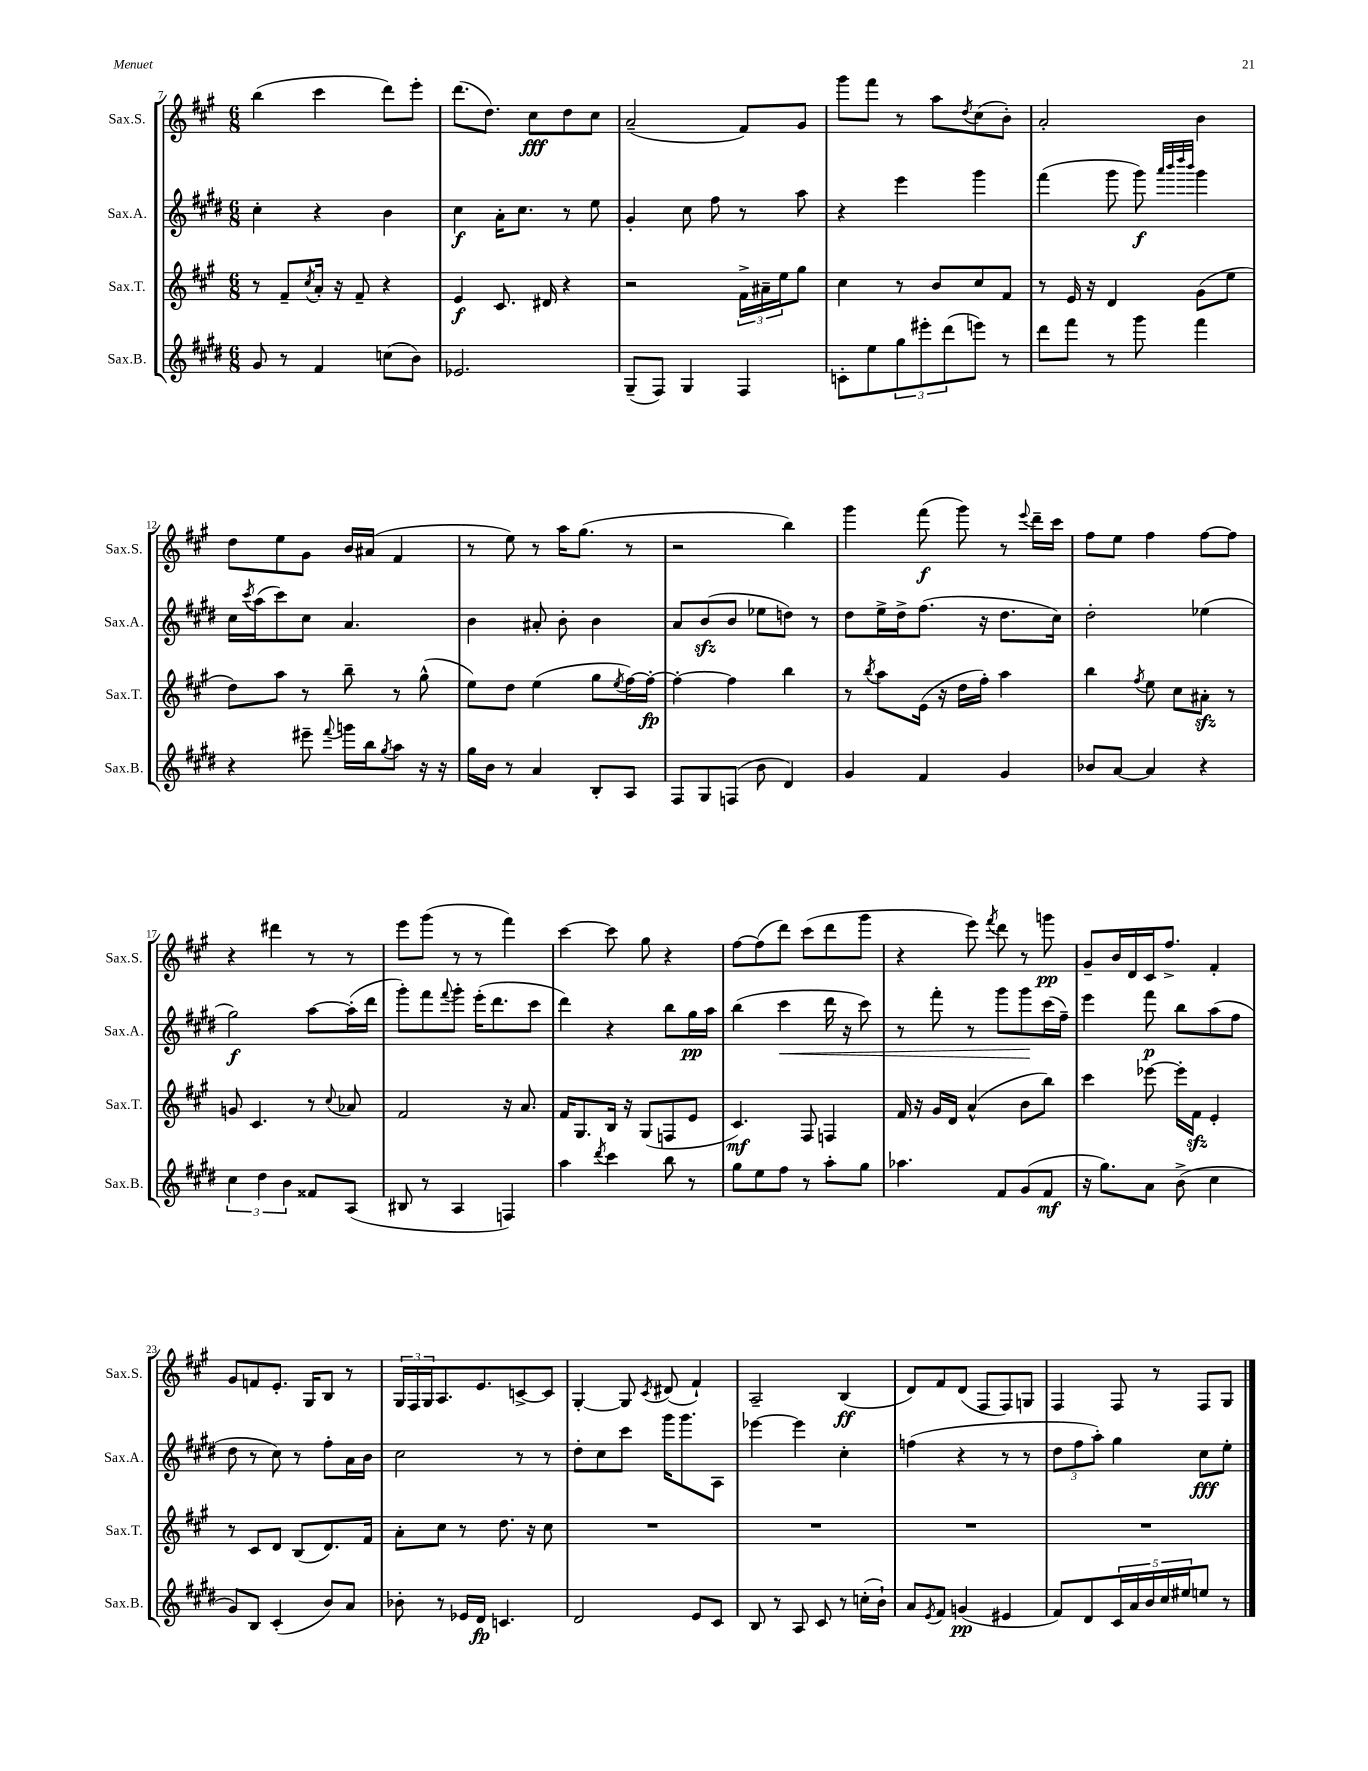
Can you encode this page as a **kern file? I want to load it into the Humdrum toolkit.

**kern	**kern	**kern	**kern
*staff4	*staff3	*staff2	*staff1
*clefG2	*clefG2	*clefG2	*clefG2
*k[f#c#g#d#]	*k[f#c#g#]	*k[f#c#g#d#]	*k[f#c#g#]
*M6/8	*M6/8	*M6/8	*M6/8
8g#	8r	4cc#'	(4bb
8r	8f#~	.	.
.	8qcc#	.	.
4f#	16a'	4r	4ccc#
.	16r	.	.
.	8f#~	.	.
(8cc	4r	4b	8ddd)
8b)	.	.	8eee'
=	=	=	=
2.e-	4e	4cc#	(8.ddd
.	.	.	8.dd)
.	8.c#	16a'	.
.	.	8.cc#	.
.	.	.	8cc#
.	16d#	.	.
.	4r	8r	8dd
.	.	8ee	8cc#
=	=	=	=
(8G#~	2r	4g#'	(2a~
8F#)	.	.	.
4G#	.	8cc#	.
.	.	8ff#	.
4F#	24f#^	8r	8f#)
.	24a#~	.	.
.	24ee	.	.
.	8gg#	8aa	8g#
=	=	=	=
8c'	4cc#	4r	8ggg#
8ee	.	.	8fff#
12gg#	8r	4eee	8r
12eee#'	.	.	.
.	8b	.	8aa
(12ddd#	.	.	.
.	.	.	8qdd
8eee)	8cc#	4ggg#	(8cc#
8r	8f#	.	8b')
=	=	=	=
8ddd#	8r	(4fff#	2a'
8fff#	16e	.	.
.	16r	.	.
8r	4d	8ggg#	.
8ggg#	.	8ggg#)	.
.	.	32qqaaa	.
.	.	32qqbbb	.
.	.	32qqdddd#	.
.	.	32qqbbb	.
4fff#	(8g#	4ggg#	4b
.	8ee	.	.
=	=	=	=
4r	8dd)	16cc#	8dd
.	.	8qccc#	.
.	.	(16aa	.
.	8aa	8ccc#)	8ee
8eee#~	8r	8cc#	8g#
8qqfff#	.	.	.
16ggg	8bb~	4.a	16b
16bb	.	.	(16a#
8qgg#	.	.	.
8aa	8r	.	4f#
16r	(8gg#^^	.	.
16r	.	.	.
=	=	=	=
16gg#	8ee)	4b	8r
16b	.	.	.
8r	8dd	.	8ee)
4a	(4ee	8a#'	8r
.	.	8b'	16aa
.	.	.	(8.gg#
8B'	8gg#	4b	.
.	8qee	.	.
8A	[16ff#)	.	8r
.	16ff#'_	.	.
=	=	=	=
8F#	4ff#'_	8a	2r
8G#	.	(8b	.
(8F	4ff#]	8b	.
8b	.	8ee-	.
4d#)	4bb	8dd)	4bb)
.	.	8r	.
=	=	=	=
4g#	8r	8dd#	4ggg#
.	8qbb	.	.
.	8aa	16ee^	.
.	.	16dd#^	.
4f#	(16e	(8.ff#	(8fff#
.	16r	.	.
.	16dd	.	8ggg#)
.	16ff#')	16r	.
4g#	4aa	8.dd#	8r
.	.	.	8qqeee
.	.	.	16ddd~
.	.	16cc#)	16ccc#
=	=	=	=
8b-	4bb	2dd#'	8ff#
[8a	.	.	8ee
.	8qff#	.	.
4a]	8ee	.	4ff#
.	8cc#	.	.
4r	8a#'	(4ee-	[8ff#
.	8r	.	8ff#]
=	=	=	=
6cc#	8g	2gg#)	4r
.	4.c#	.	.
6dd#	.	.	.
.	.	.	4ddd#
6b	.	.	.
8f##	8r	[8aa	8r
.	8qqcc#	.	.
(8A	8a-	(16aa']	8r
.	.	16ddd#	.
=	=	=	=
8B#	2f#	8ggg#')	8eee
8r	.	8fff#	(8ggg#
.	.	8qqfff#	.
4A	.	8ggg#'	8r
.	.	(16eee'	8r
.	.	8.ddd#	.
4F)	16r	.	4fff#)
.	8.a	.	.
.	.	8ccc#	.
=	=	=	=
4aa	16f#	4ddd#)	[4ccc#
.	8.G#	.	.
8qddd#	.	.	.
4ccc#	16B	4r	8ccc#]
.	16r	.	.
.	(8G#	.	8gg#
8bb	8F	8bb	4r
8r	8e	16gg#	.
.	.	16aa	.
=	=	=	=
8gg#	4.c#)	(4bb	[8ff#
8ee	.	.	(8ff#]
8ff#	.	4ccc#	8ddd)
8r	8F#	.	(8ccc#
8aa'	4F	16ddd#	8ddd
.	.	16r	.
8gg#	.	8ccc#)	8ggg#
=	=	=	=
4.aa-	16f#	8r	4r
.	16r	.	.
.	16g#	8fff#'	.
.	16d	.	.
.	(4a^^	8r	8eee)
.	.	.	8qfff#
8f#	.	8ggg#	8ddd
(8g#	8b	8ggg#	8r
8f#	8bb)	(16ccc#	8ggg
.	.	16ff#~)	.
=	=	=	=
16r	4ccc#	4eee	8g#~
8.gg#)	.	.	.
.	.	.	16b
.	.	.	16d
8a	[8eee-	8fff#	16c#
.	.	.	8.ff#^
(8b^	16eee-']	8bb	.
.	16f#	.	.
4cc#	4e'	(8aa	4f#'
.	.	8ff#	.
=	=	=	=
8g#)	8r	8dd#	8g#
8B	8c#	8r	8f
(4c#'	8d	8cc#)	8.e'
.	(8B	8r	.
.	.	.	16G#
8b)	8.d)	8ff#'	8B
8a	.	16a	8r
.	16f#	16b	.
=	=	=	=
8b-'	8a'	2cc#	24G#
.	.	.	24F#
.	.	.	24G#
8r	8cc#	.	8.A
16e-	8r	.	.
16d#	.	.	8.e
4.c	8.dd	.	.
.	.	8r	[8c^
.	16r	.	.
.	8cc#	8r	8c]
=	=	=	=
2d#	2.r	8dd#'	[4G#'
.	.	8cc#	.
.	.	8ccc#	8G#]
.	.	.	8qc#
.	.	16ggg#	(8d#
.	.	8.ggg#	.
8e	.	.	4f#`)
8c#	.	8A	.
=	=	=	=
8B	2.r	[4eee-	2A~
8r	.	.	.
8A	.	4eee-]	.
8c#	.	.	.
8r	.	4cc#'	(4B
(16cc'	.	.	.
16b`)	.	.	.
=	=	=	=
8a	2.r	(4ff	8d)
8qe	.	.	.
8f#	.	.	8f#
(4g	.	4r	(8d
.	.	.	8F#
4e#	.	8r	8F#)
.	.	8r	8G
=	=	=	=
8f#)	2.r	12dd#	4F#
.	.	12ff#	.
8d#	.	.	.
.	.	12aa')	.
20c#	.	4gg#	8F#
20a	.	.	.
20b	.	.	.
.	.	.	8r
20cc#	.	.	.
20ee#	.	.	.
8ee	.	8cc#	8F#
8r	.	8ee'	8G#
==	==	==	==
*-	*-	*-	*-
